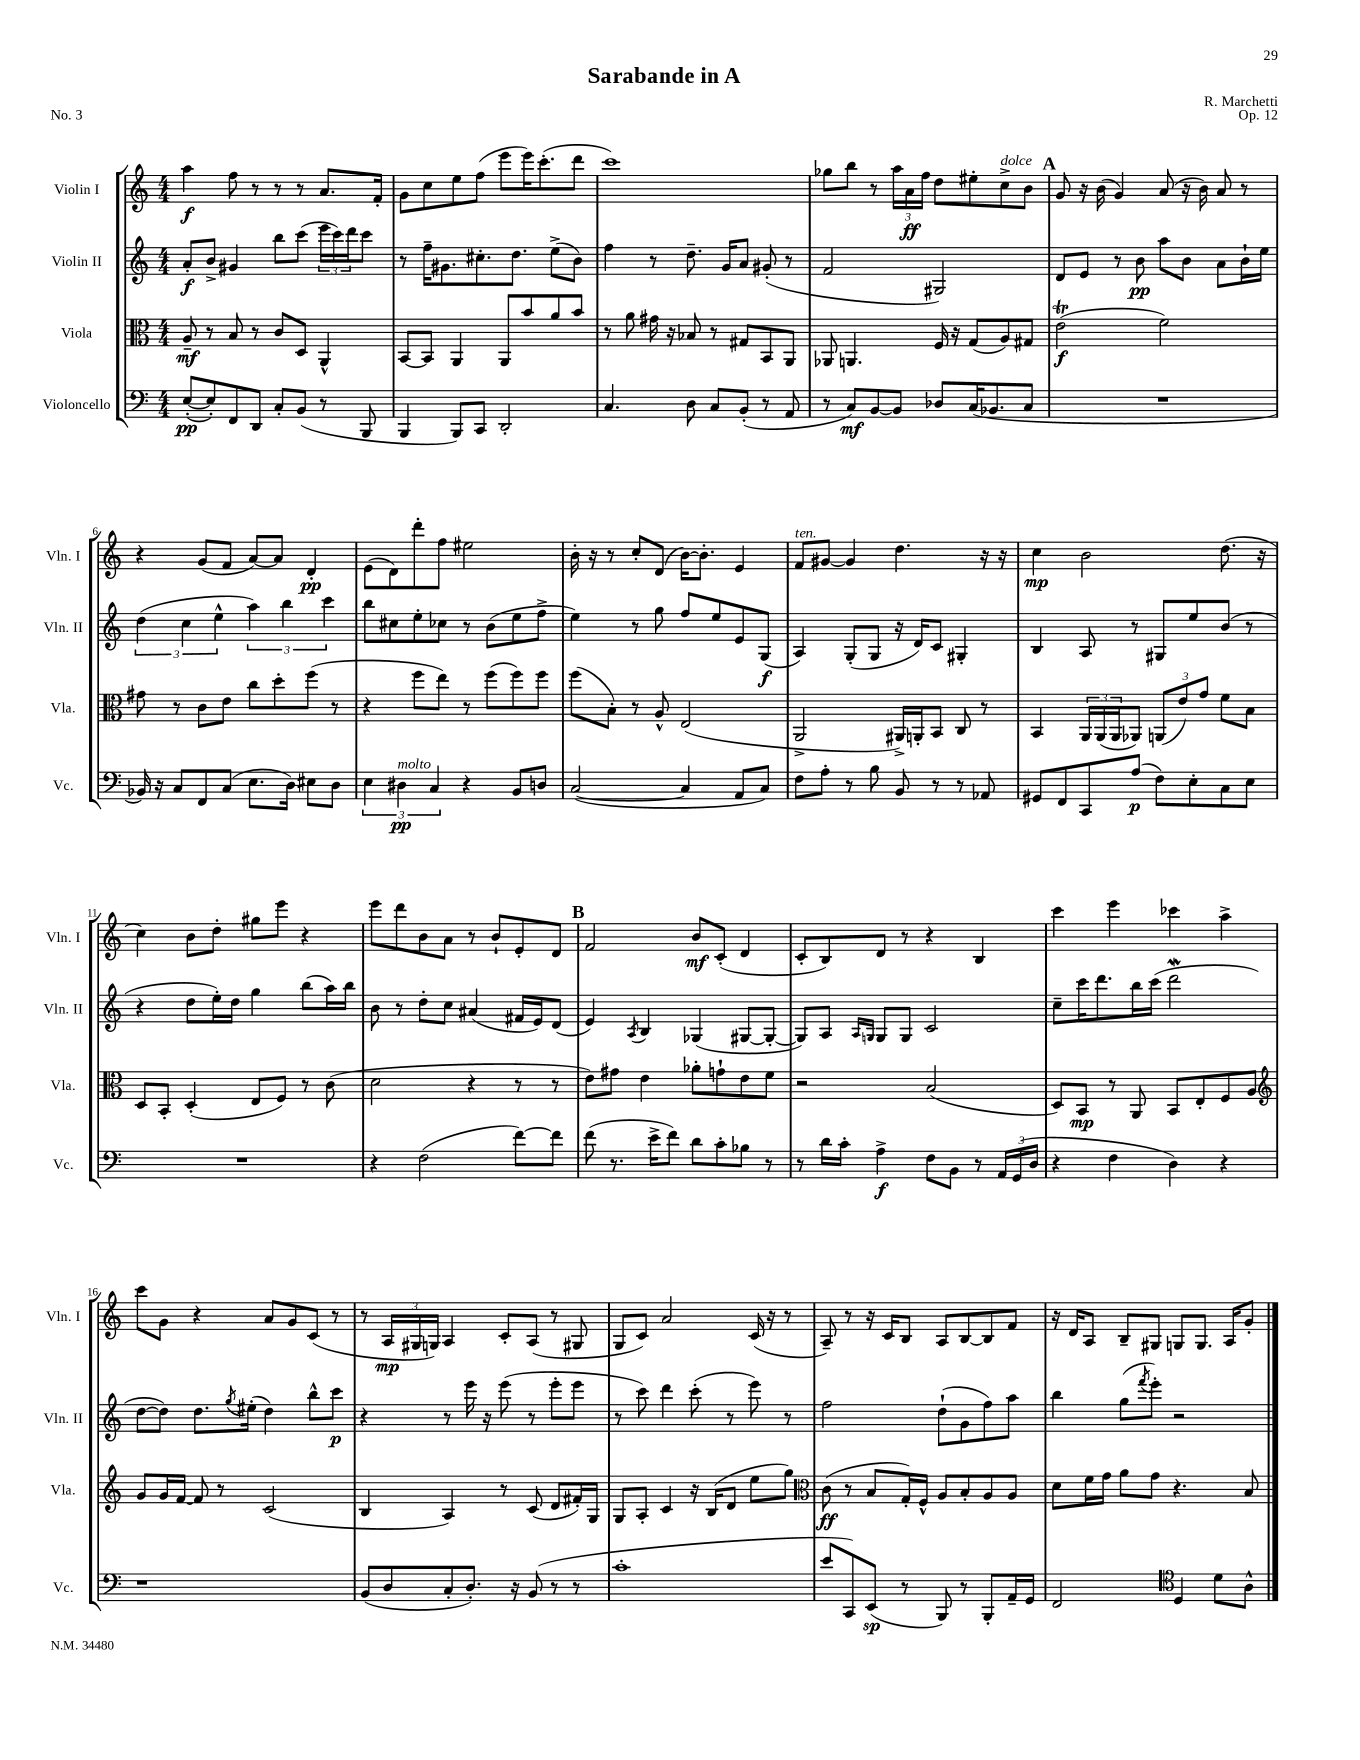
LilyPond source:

\header { title = "Sarabande in A" composer = "R. Marchetti" opus = "Op. 12" piece = "No. 3" }
<<
\new StaffGroup <<
\new Staff = "s0" \with { instrumentName = "Violin I" shortInstrumentName = "Vln. I" } {
    \clef treble \key c \major \numericTimeSignature \time 4/4
    a''4\f f''8 r8 r8 r8 a'8. f'16-. |
    g'8 c''8 e''8 f''8( e'''8 e'''16) c'''8.-.( d'''8 |
    c'''1) |
    ges''8 b''8 r8 \tuplet 3/2 { a''16 a'16\ff f''16 } d''8 eis''8-. c''8->^\markup { \italic "dolce" } b'8 |
    \mark \markup { \bold "A" } g'8 r16 b'16( g'4) a'8( r16 b'16) a'8 r8 |
    r4 g'8( f'8 a'8~) a'8 d'4-.\pp |
    e'8( d'8) d'''8-. f''8 eis''2 |
    b'16-. r16 r8 c''8-. d'8( b'16~) b'8.-. e'4 |
    f'8^\markup { \italic "ten." } gis'8~ gis'4 d''4. r16 r16 |
    c''4\mp b'2 d''8.( r16 |
    c''4) b'8 d''8-. gis''8 e'''8 r4 |
    e'''8 d'''8 b'8 a'8 r8 b'8-! e'8-. d'8 |
    \mark \markup { \bold "B" } f'2 b'8\mf c'8-.( d'4 |
    c'8-. b8) d'8 r8 r4 b4 |
    c'''4 e'''4 ces'''4 a''4-> |
    c'''8 g'8 r4 a'8 g'8 c'8( r8 |
    r8 \tuplet 3/2 { a16\mp gis16 g16) } a4 c'8-. a8( r8 gis8 |
    g8 c'8) a'2 c'16( r16 r8 |
    a8--) r8 r16 c'16 b8 a8 b8~ b8 f'8 |
    r16 d'16 a8 b8-- gis8 g8 g8. a16 g'8-. \bar "|." |
}
\new Staff = "s1" \with { instrumentName = "Violin II" shortInstrumentName = "Vln. II" } {
    \clef treble \key c \major \numericTimeSignature \time 4/4
    a'8-.\f b'8-> gis'4 b''8 c'''8( \tuplet 3/2 { e'''16 c'''16) d'''16 } c'''8 |
    r8 f''16-- gis'8. cis''8.-. d''8. e''8->( b'8) |
    f''4 r8 d''8.-- g'16 a'8 gis'8-.( r8 |
    f'2 gis2) |
    \mark \markup { \bold "A" } d'8 e'8 r8 b'8\pp a''8 b'8 a'8 b'16-! e''16 |
    \tuplet 3/2 { d''4( c''4 e''4-^ } \tuplet 3/2 { a''4) b''4 c'''4 } |
    b''8 cis''8 e''8-. ces''8 r8 b'8( e''8 f''8-> |
    e''4) r8 g''8 f''8 e''8 e'8 g8\f( |
    a4) g8-.( g8 r16 d'16) c'8 gis4-. |
    b4 a8 r8 gis8 e''8 b'8( r8 |
    r4 d''8 e''16-.) d''16 g''4 b''8( a''16) b''16 |
    b'8 r8 d''8-. c''8 ais'4( fis'16 e'16) d'8( |
    \mark \markup { \bold "B" } e'4) \acciaccatura { a8 } b4 ges4( gis8~ gis8~-. |
    gis8) a8 \grace { a16 g16 } g8 g8 c'2 |
    c''8-- c'''16 d'''8. b''16 c'''16( d'''2\mordent |
    d''8~ d''8) d''8. \acciaccatura { g''8 } eis''16-.( d''4) b''8-^ c'''8\p |
    r4 r8 e'''16 r16 e'''8( r8 e'''8-. e'''8 |
    r8 c'''8) d'''4 c'''8-.( r8 e'''8) r8 |
    f''2 d''8-!( g'8 f''8) a''8 |
    b''4 g''8( \acciaccatura { f'''8 } e'''8-.) r2 \bar "|." |
}
\new Staff = "s2" \with { instrumentName = "Viola" shortInstrumentName = "Vla." } {
    \clef alto \key c \major \numericTimeSignature \time 4/4
    a8--\mf r8 b8 r8 c'8 d8 a,4-^ |
    b,8~ b,8 a,4 a,8 b'8 a'8 b'8 |
    r8 a'8 gis'16 r16 bes8 r8 gis8 b,8 a,8 |
    aes,8 a,4. f16 r16 g8( a8) gis8 |
    \mark \markup { \bold "A" } e'2\trill\f( f'2) |
    gis'8 r8 c'8 e'8 c''8 d''8-. f''8( r8 |
    r4 f''8 e''8) r8 f''8( f''8) f''8 |
    f''8( b8-.) r8 a8-^ e2( |
    a,2-> ais,16->) a,16-. b,8 c8 r8 |
    b,4 \tuplet 3/2 { a,16 a,16( a,16 } aes,8) \tuplet 3/2 { a,8( e'8) g'8 } f'8 b8 |
    d8 b,8-. d4-.( e8 f8) r8 c'8( |
    d'2 r4 r8 r8 |
    \mark \markup { \bold "B" } e'8) gis'8 e'4 aes'8-. g'8-! e'8 f'8 |
    r2 b2( |
    d8) b,8\mp r8 a,8 b,8 e8-. f8 a8 |
    \clef treble g'8 g'16 f'16~ f'8 r8 c'2( |
    b4 a4) r8 c'8( d'8 fis'16-.) g16 |
    g8 a8-. c'4 r16 b16( d'8 e''8 g''8) |
    \clef alto c'8\ff( r8 b8 g16-.) f16-^ a8 b8-. a8 a8 |
    d'8 f'16 g'16 a'8 g'8 r4. b8 \bar "|." |
}
\new Staff = "s3" \with { instrumentName = "Violoncello" shortInstrumentName = "Vc." } {
    \clef bass \key c \major \numericTimeSignature \time 4/4
    e8~-.\pp( e8-.) f,8 d,8 c8-. b,8( r8 b,,8 |
    b,,4 b,,8) c,8 d,2-. |
    c4. d8 c8 b,8-.( r8 a,8 |
    r8 c8\mf) b,8~ b,8 des8 c16( bes,8. c8 |
    \mark \markup { \bold "A" } R1 |
    bes,16) r16 c8 f,8 c8( e8. d16) eis8 d8 |
    \tuplet 3/2 { e4 dis4\pp^\markup { \italic "molto" } c4 } r4 b,8 d8 |
    c2~( c4 a,8 c8) |
    f8 a8-. r8 b8 b,8 r8 r8 aes,8 |
    gis,8 f,8 c,8 a8\p( f8) e8-. c8 e8 |
    R1 |
    r4 f2( f'8~) f'8 |
    \mark \markup { \bold "B" } f'8( r8. e'16-> f'8) d'8 c'8-. bes8 r8 |
    r8 d'16 c'16-. a4->\f f8 b,8 r8 \tuplet 3/2 { a,16 g,16( d16 } |
    r4 f4 d4) r4 |
    r1 |
    b,8( d8 c8-. d8.-.) r16 b,8( r8 r8 |
    c'1-. |
    e'8 c,8) e,8\sp( r8 b,,8) r8 b,,8-. a,16-- g,16 |
    f,2 \clef tenor d4 d'8 a8-^ \bar "|." |
}
>>
>>
